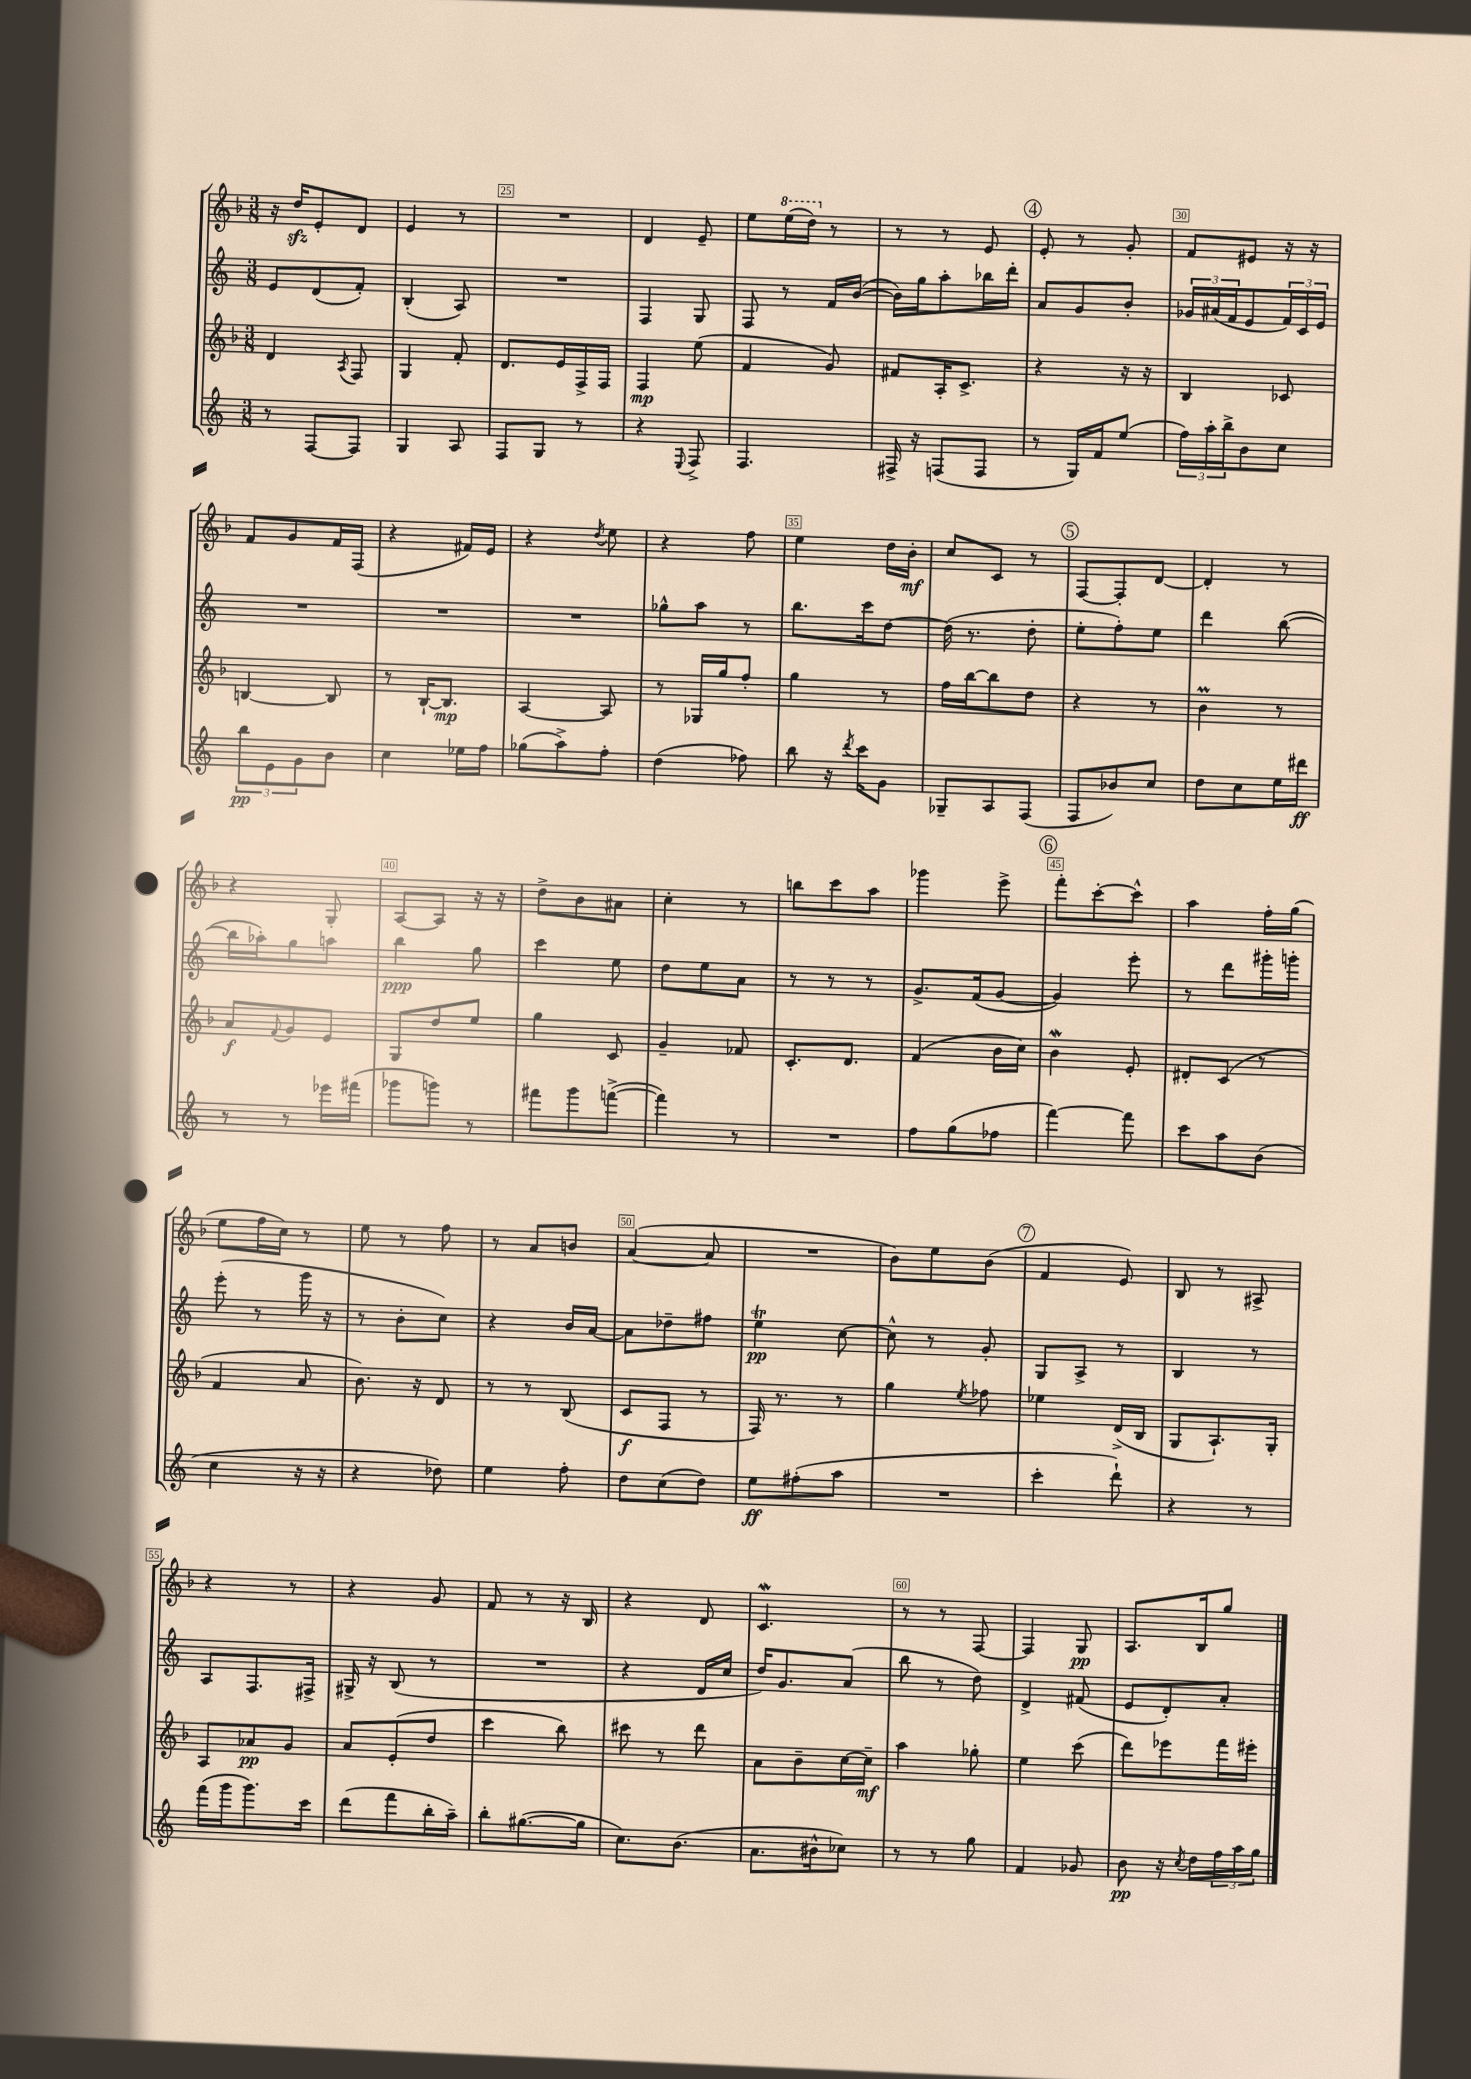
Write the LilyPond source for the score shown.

<<
\new StaffGroup <<
\new Staff = "s0" {
    \clef treble \key f \major \numericTimeSignature \time 3/8
    r16 d''16\sfz e'8-. d'8 |
    e'4 r8 |
    R4. |
    d'4 e'8-- |
    e''8 \ottava #1 e'''16( d'''16) \ottava #0 r8 |
    r8 r8 e'8 |
    \mark \markup { \circle "4" } e'8-. r8 g'8-. |
    f'8 eis'8 r16 r16 |
    f'8 g'8 f'16 f16( |
    r4 fis'16) e'16 |
    r4 \acciaccatura { d''8 } e''8 |
    r4 f''8 |
    e''4 d''16 bes'16-.\mf |
    c''8 c'8 r8 |
    \mark \markup { \circle "5" } f8~ f8-. d'8~ |
    d'4-. r8 |
    r4 g8-. |
    a8~ a8 r16 r16 |
    d''8-> bes'8 ais'8 |
    c''4-. r8 |
    b''8 c'''8 a''8 |
    ges'''4 e'''8-> |
    \mark \markup { \circle "6" } f'''8-. c'''8~-. c'''8-^ |
    a''4 f''16-. g''16( |
    e''8 f''16 c''16) r8 |
    e''8 r8 f''8 |
    r8 a'8 b'8 |
    a'4~( a'8 |
    R4. |
    bes'8) e''8 bes'8( |
    \mark \markup { \circle "7" } f'4 e'8) |
    bes8 r8 ais8-> |
    r4 r8 |
    r4 g'8 |
    f'8 r8 r16 bes16 |
    r4 d'8 |
    c'4.\mordent |
    r8 r8 f8~ |
    f4 g8\pp |
    a8. bes16 g''8 \bar "|." |
}
\new Staff = "s1" {
    \clef treble \key c \major \numericTimeSignature \time 3/8
    e'8 d'8( f'8-.) |
    b4-.( a8) |
    R4. |
    f4 g8 |
    f8 r8 f'16 b'16~( |
    b'16) g''16 a''8-. bes''16 d'''16-. |
    \mark \markup { \circle "4" } a'8 g'8 b'8-. |
    \tuplet 3/2 { ges'16 ais'16( f'16 } e'8 \tuplet 3/2 { f'16) c'16 e'16 } |
    R4. |
    R4. |
    R4. |
    ges''8-^ a''8 r8 |
    b''8. c'''16 d''8~ |
    d''16( r8. d''8-. |
    \mark \markup { \circle "5" } e''8-. f''8-.) e''8 |
    d'''4 b''8~( |
    b''16 aes''16-.) g''8 a''8 |
    b''4\ppp g''8 |
    c'''4 e''8 |
    d''8 e''8 a'8 |
    r8 r8 r8 |
    g'8.-> f'16( g'8~ |
    \mark \markup { \circle "6" } g'4) e'''8-. |
    r8 d'''8 gis'''16-. g'''16-. |
    e'''8-.( r8 g'''16 r16 |
    r8 b'8-. c''8) |
    r4 b'16 a'16~ |
    a'8 des''8-- fis''8 |
    e''4\trill\pp c''8~ |
    c''8-^ r8 g'8-. |
    \mark \markup { \circle "7" } g8 a8-> r8 |
    b4 r8 |
    a8 f8. fis16-> |
    gis16-> r16 b8( r8 |
    R4. |
    r4 d'16 c''16 |
    d''16) g'8. a'8( |
    b''8 r8 d''8) |
    d'4-> fis'8( |
    e'8 d'8-.) a'8-. \bar "|." |
}
\new Staff = "s2" {
    \clef treble \key f \major \numericTimeSignature \time 3/8
    d'4 \acciaccatura { a8 } f8 |
    g4 f'8-. |
    d'8. e'16 f16-> f16 |
    f4\mp e''8( |
    f'4 g'8) |
    fis'8 a16-. c'8.-> |
    \mark \markup { \circle "4" } r4 r16 r16 |
    bes4 ces'8 |
    b4~ b8 |
    r8 bes16~-! bes8.\mp |
    a4~ a8 |
    r8 ges16 g''16 f''8-. |
    g''4 r8 |
    f''16 bes''16~ bes''8 d''8 |
    \mark \markup { \circle "5" } r4 r8 |
    bes'4\prall r8 |
    a'8\f \appoggiatura { f'8 } g'8 e'8 |
    g8 d''8 e''8 |
    g''4 c'8 |
    g'4-- fes'8 |
    c'8.-. d'8. |
    f'4( bes'16 c''16) |
    \mark \markup { \circle "6" } bes'4\mordent e'8-. |
    dis'8-. c'8( r8 |
    f'4 a'8 |
    bes'8.) r16 d'8 |
    r8 r8 bes8( |
    c'8\f f8 r8 |
    f16) r8. r8 |
    g''4 \acciaccatura { e''8 } fes''8 |
    \mark \markup { \circle "7" } ees''4 d'16->( bes16 |
    g8 a8.-!) g16-. |
    a8 aes'8\pp g'8 |
    a'8 e'8-.( d''8 |
    c'''4 bes''8) |
    cis'''8 r8 d'''8 |
    a'8 bes'8-- c''16~ c''16--\mf |
    a''4 ges''8-. |
    e''4 c'''8( |
    d'''8) ees'''8 f'''16 eis'''16-. \bar "|." |
}
\new Staff = "s3" {
    \clef treble \key c \major \numericTimeSignature \time 3/8
    r8 f8~ f8 |
    g4 a8 |
    f8 g8 r8 |
    r4 \appoggiatura { e8 } f8-> |
    f4. |
    fis16-> r16 f8( f8 |
    \mark \markup { \circle "4" } r8 g16) f'16 e''8( |
    \tuplet 3/2 { f''16) a''16-. b''16-> } b'8 c''8 |
    \tuplet 3/2 { b''8\pp e'8 g'8 } b'8 |
    c''4 ees''16 f''16 |
    ges''8( a''8->) f''8-. |
    d''4( fes''8) |
    b''8 r16 \acciaccatura { d'''8 } c'''16 g'8 |
    ges8-- a8 f8( |
    \mark \markup { \circle "5" } f8 bes'8) c''8 |
    d''8 c''8 e''16 dis'''16\ff |
    r8 r8 ees'''16 fis'''16( |
    ges'''8 g'''8) r8 |
    fis'''8 g'''8 f'''8~->( |
    f'''4) r8 |
    R4. |
    f''8 g''8( fes''8 |
    \mark \markup { \circle "6" } f'''4~) f'''8 |
    c'''8 a''8 b'8( |
    c''4 r16 r16 |
    r4 des''8) |
    e''4 f''8-. |
    d''8 c''8( d''8) |
    e''8\ff fis''8-.( a''8 |
    R4. |
    \mark \markup { \circle "7" } c'''4-. d'''8-!) |
    r4 r8 |
    f'''16( g'''16 g'''8.) c'''16 |
    d'''8( f'''8 b''16-. a''16--) |
    b''8-. gis''8.~( gis''16 |
    c''8.) b'8.( |
    a'8. bis'16-^ ces''8) |
    r8 r8 g''8 |
    f'4 ges'8 |
    b'8\pp r16 \acciaccatura { c''8 } d''16 \tuplet 3/2 { f''16 a''16 g''16 } \bar "|." |
}
>>
>>
\layout { \context { \Score currentBarNumber = #23 \override BarNumber.break-visibility = ##(#f #t #t) barNumberVisibility = #(every-nth-bar-number-visible 5) \override BarNumber.stencil = #(make-stencil-boxer 0.1 0.3 ly:text-interface::print) } }
